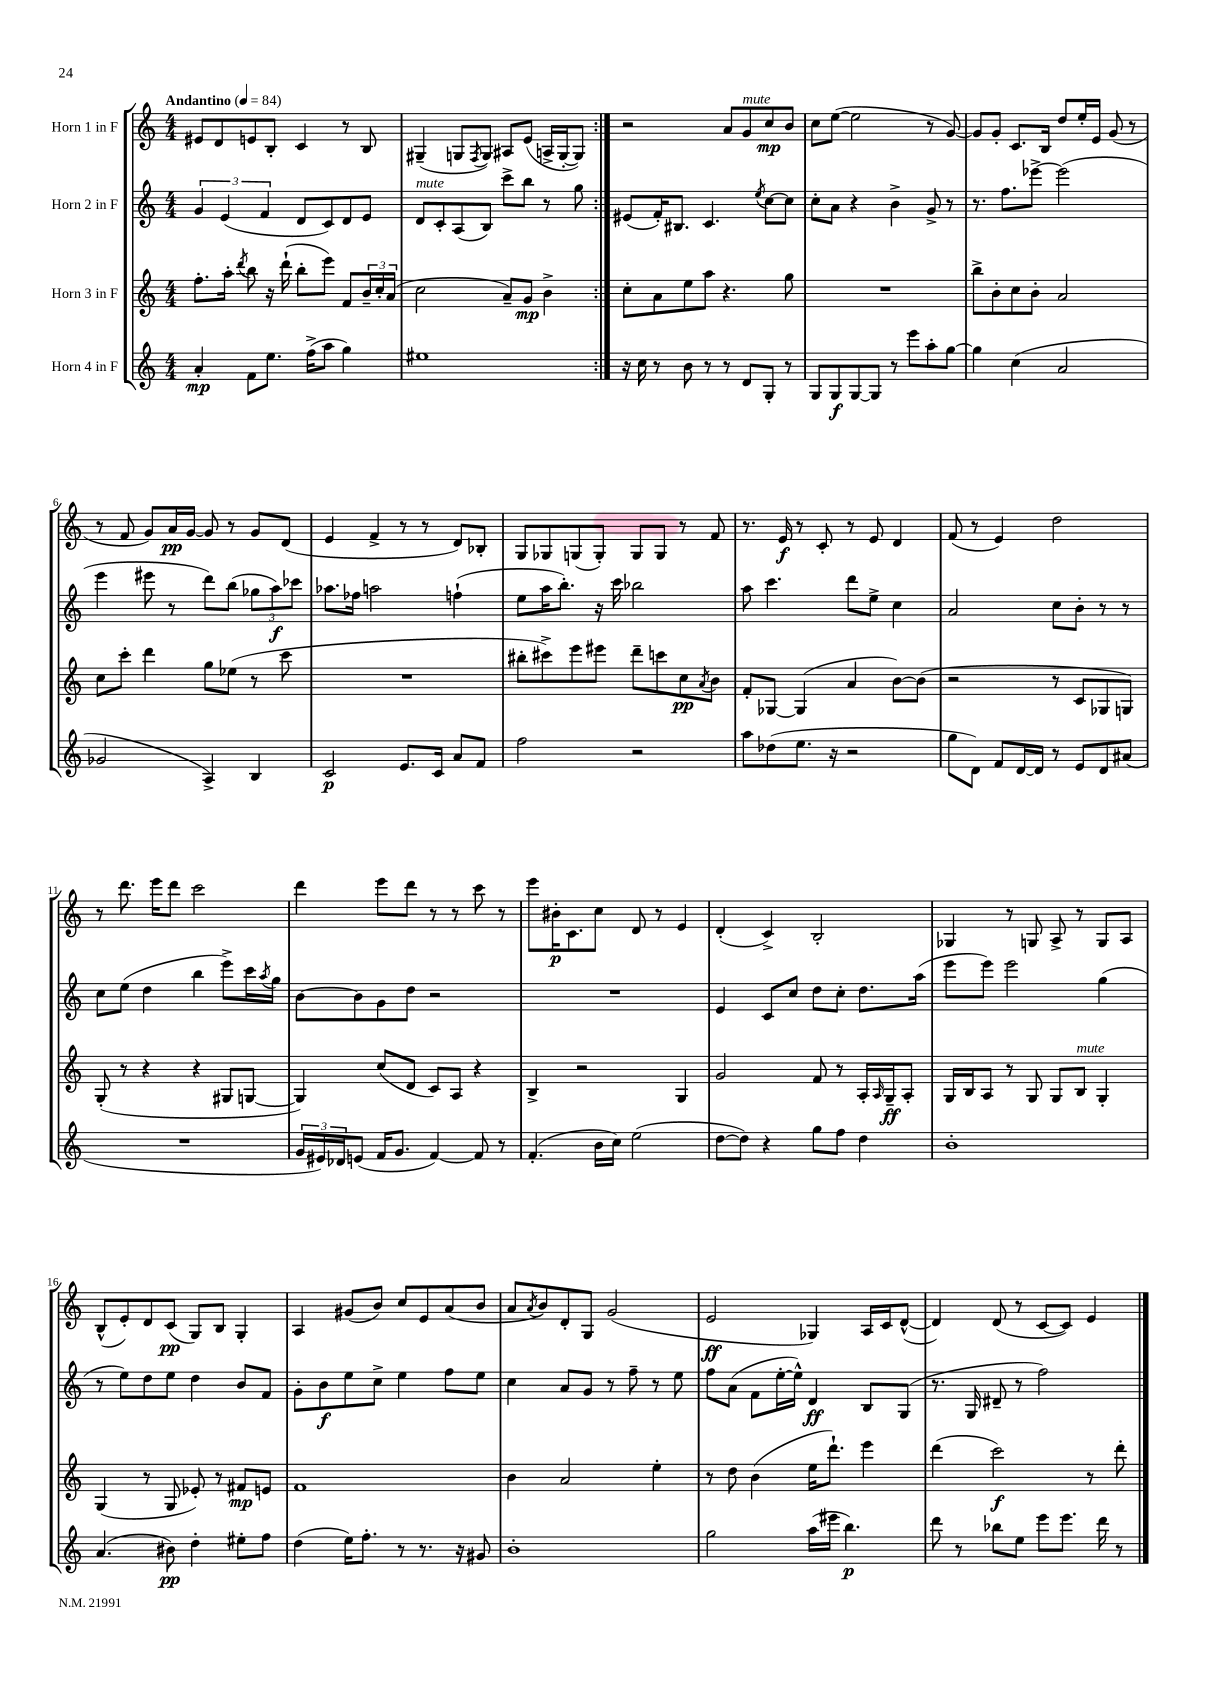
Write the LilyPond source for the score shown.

<<
\new StaffGroup <<
\new Staff = "s0" \with { instrumentName = "Horn 1 in F" } {
    \clef treble \key c \major \numericTimeSignature \time 4/4 \tempo "Andantino" 4 = 84
    \repeat volta 2 { eis'8 d'8 e'8 b8-. c'4 r8 b8 |
    gis4--( g8 \acciaccatura { f8 } g8) ais8 e'8( a16-> g16~-. g8) | }
    r2 a'8 g'8^\markup { \italic "mute" } c''8\mp b'8 |
    c''8 e''8~( e''2 r8 g'8~) |
    g'8 g'8-. c'8. b16 d''8 e''16-. e'16 g'8( r8 |
    r8 f'8 g'8) a'16\pp g'16~ g'8 r8 g'8 d'8( |
    e'4 f'4-> r8 r8 d'8) bes8-. |
    g8 ges8 g8( g8-.) g8 g8 r8 f'8 |
    r8. e'16\f r8 c'8-. r8 e'8 d'4 |
    f'8( r8 e'4) d''2 |
    r8 d'''8. e'''16 d'''8 c'''2 |
    d'''4 e'''8 d'''8 r8 r8 c'''8 r8 |
    e'''8 bis'16-.\p c'8. c''8 d'8 r8 e'4 |
    d'4-.( c'4->) b2-. |
    ges4 r8 g8 a8-> r8 g8 a8 |
    b8-^( e'8-.) d'8 c'8\pp( g8) b8 g4-. |
    a4 gis'8( b'8) c''8 e'8 a'8( b'8 |
    a'8 \acciaccatura { a'8 } b'8) d'8-. g8 g'2( |
    e'2\ff ges4) a16 c'16 d'8~-^( |
    d'4) d'8( r8 c'8~ c'8) e'4 \bar "|." |
}
\new Staff = "s1" \with { instrumentName = "Horn 2 in F" } {
    \clef treble \key c \major \numericTimeSignature \time 4/4
    \repeat volta 2 { \tuplet 3/2 { g'4 e'4( f'4 } d'8 c'8) d'8 e'8 |
    d'8^\markup { \italic "mute" } c'8-. a8( b8) c'''8-> b''8 r8 g''8 | }
    eis'8( f'16-.) bis8. c'4. \acciaccatura { e''8 } c''8~ c''8 |
    c''8-. a'8 r4 b'4-> g'8-> r8 |
    r8. f''8. ees'''8~-> ees'''2( |
    e'''4 eis'''8 r8 d'''8) b''8( \tuplet 3/2 { ges''8 a''8\f) ces'''8 } |
    aes''8. fes''16 a''2 f''4-!( |
    e''8 a''16 b''8.-.) r16 c'''16 bes''2 |
    a''8 c'''4. d'''8 e''8-> c''4 |
    a'2 c''8 b'8-. r8 r8 |
    c''8 e''8( d''4 b''4 e'''8->) c'''16 \acciaccatura { a''8 } g''16 |
    b'8~ b'8 g'8 d''8 r2 |
    R1 |
    e'4 c'8 c''8 d''8 c''8-. d''8. a''16( |
    e'''8 e'''8) e'''2 g''4( |
    r8 e''8) d''8 e''8 d''4 b'8 f'8 |
    g'8-. b'8\f e''8 c''8-> e''4 f''8 e''8 |
    c''4 a'8 g'8 r8 f''8-- r8 e''8 |
    f''8 a'8( f'8 e''16~-. e''16-^) d'4\ff b8 g8( |
    r8. g16 dis'8-- r8 f''2) \bar "|." |
}
\new Staff = "s2" \with { instrumentName = "Horn 3 in F" } {
    \clef treble \key c \major \numericTimeSignature \time 4/4
    \repeat volta 2 { f''8.-. a''16-. \acciaccatura { d'''8 } b''8 r16 d'''16-!( b''8-. e'''8) f'8 \tuplet 3/2 { b'16-- c''16-. a'16( } |
    c''2 a'8--) g'8\mp b'4-> | }
    c''8-. a'8 e''8 a''8 r4. g''8 |
    R1 |
    b''8-> b'8-. c''8 b'8-. a'2 |
    c''8 c'''8-. d'''4 g''8 ees''8( r8 c'''8 |
    R1 |
    bis''8-. cis'''8->) e'''8 eis'''8 d'''8-- c'''8 c''8\pp \acciaccatura { a'8 } b'8 |
    f'8-. ges8~ ges4( a'4 b'8~) b'8( |
    r2 r8 c'8 ges8 g8) |
    g8-.( r8 r4 r4 gis8 g8~ |
    g4) c''8( d'8 c'8) a8 r4 |
    b4-> r2 g4 |
    g'2 f'8 r8 a16-. \grace { a16 } g16--\ff a8-. |
    g16 b16 a8 r8 g8 g8 b8^\markup { \italic "mute" } g4-. |
    g4( r8 g8 ees'8-.) r8 fis'8\mp e'8 |
    f'1 |
    b'4 a'2 e''4-. |
    r8 d''8 b'4( e''16 d'''8.-!) e'''4 |
    d'''4( c'''2\f) r8 d'''8-. \bar "|." |
}
\new Staff = "s3" \with { instrumentName = "Horn 4 in F" } {
    \clef treble \key c \major \numericTimeSignature \time 4/4
    \repeat volta 2 { a'4-.\mp f'8 e''8. f''16->( a''8 g''4) |
    eis''1 | }
    r16 c''16 r8 b'8 r8 r8 d'8 g8-. r8 |
    g8 g8\f g8~ g8 r8 e'''8 a''8-. g''8~ |
    g''4 c''4( a'2 |
    ges'2 a4->) b4 |
    c'2\p e'8. c'16 a'8 f'8 |
    f''2 r2 |
    a''8 des''8( e''8. r16 r2 |
    g''8 d'8) f'8 d'16~ d'16 r8 e'8 d'8 ais'8( |
    R1 |
    \tuplet 3/2 { g'16 eis'16) des'16 } e'8( f'16 g'8. f'4~) f'8 r8 |
    f'4.-.( b'16 c''16) e''2( |
    d''8~ d''8) r4 g''8 f''8 d''4 |
    b'1-. |
    a'4.( bis'8\pp) d''4-. eis''8-. f''8 |
    d''4( e''16) f''8.-. r8 r8. r16 gis'8 |
    b'1-. |
    g''2 a''16( eis'''16 b''4.\p) |
    d'''8 r8 bes''8 e''8 e'''8 e'''8. d'''16 r8 \bar "|." |
}
>>
>>
